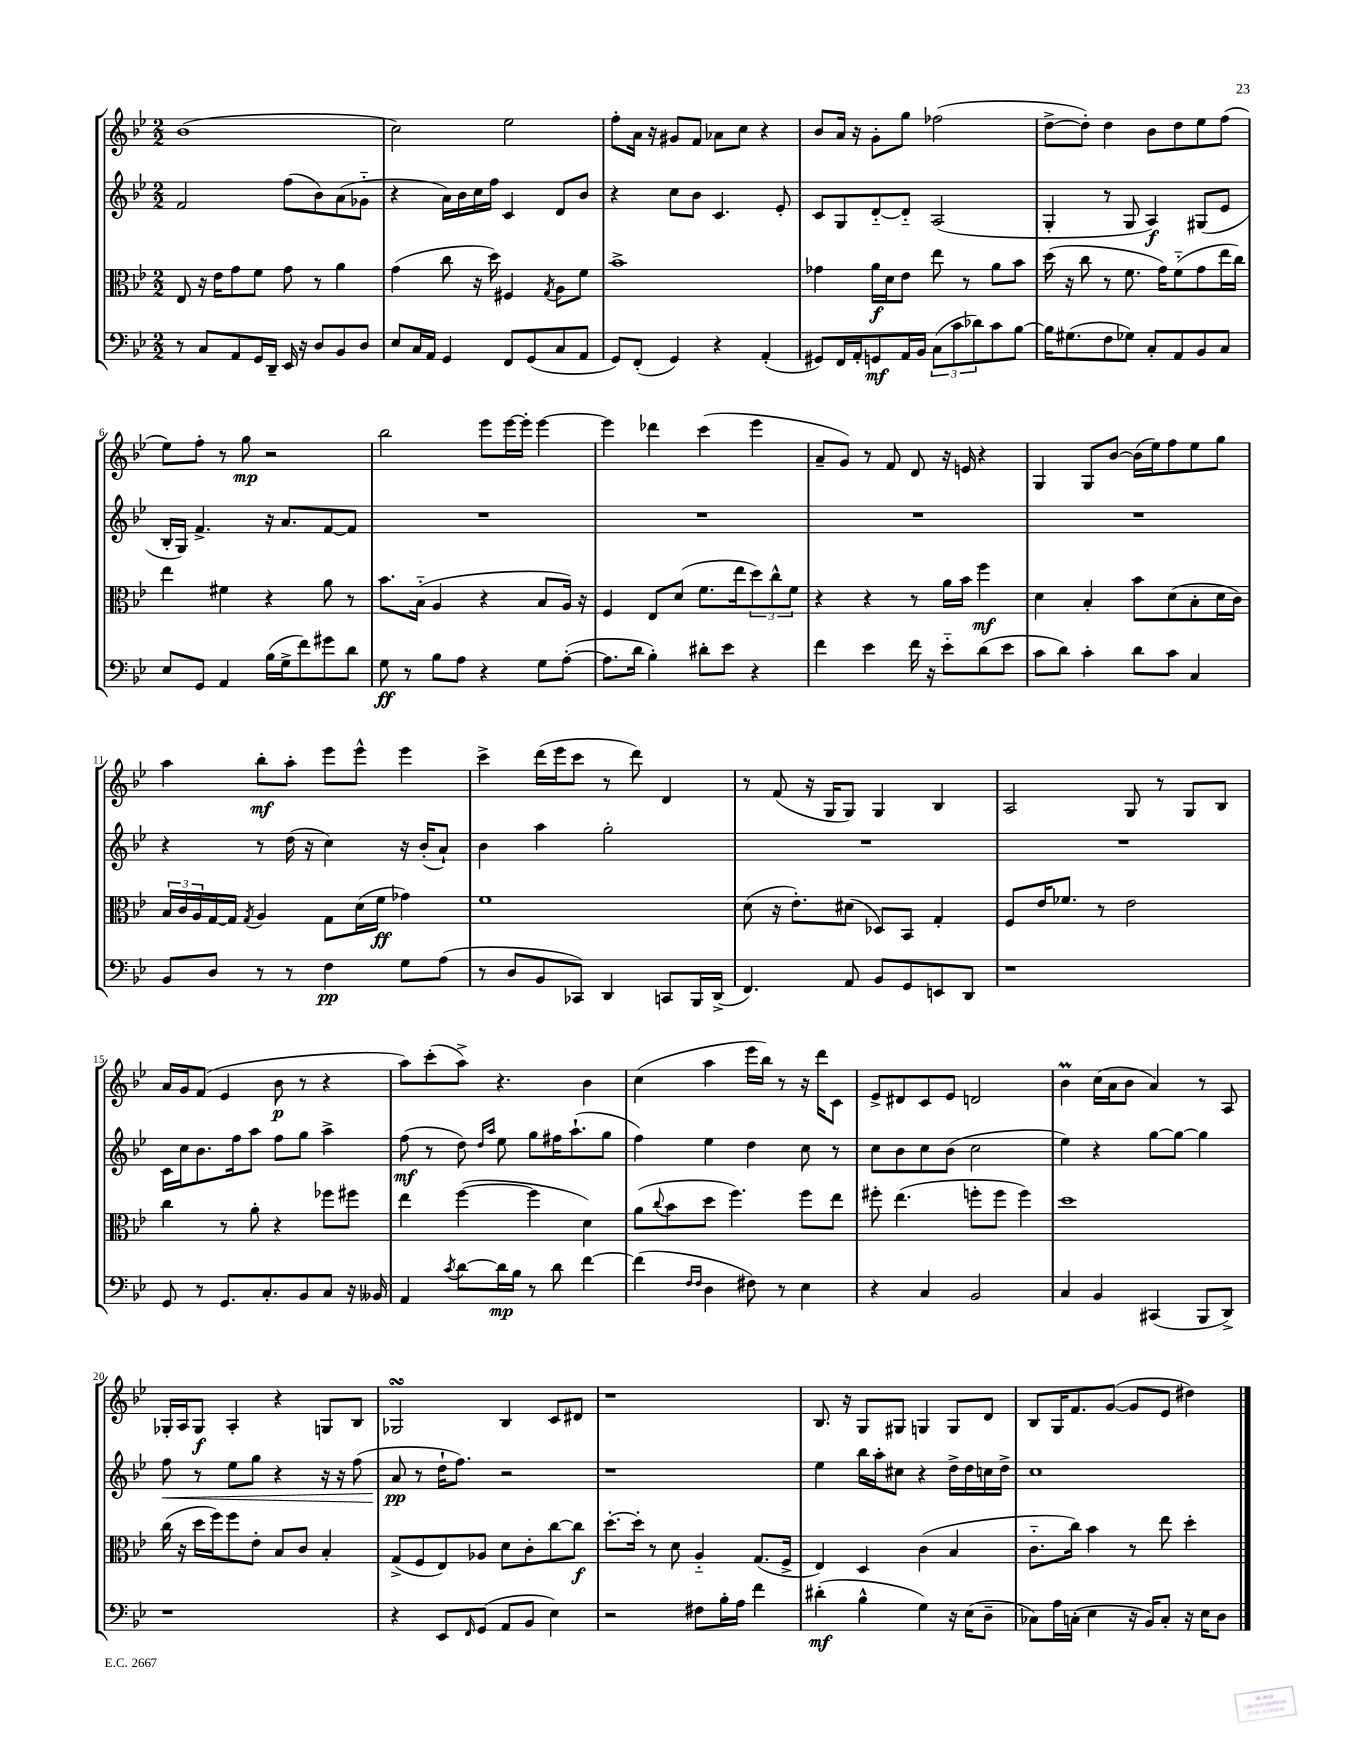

**kern	**kern	**kern	**kern
*staff4	*staff3	*staff2	*staff1
*clefF4	*clefC3	*clefG2	*clefG2
*k[b-e-]	*k[b-e-]	*k[b-e-]	*k[b-e-]
*M2/2	*M2/2	*M2/2	*M2/2
8r	8E-/	2f/	(1b-
8C/L	16r	.	.
.	16e-\LK	.	.
8AA/	8g\	.	.
16GG/L	8f\J	.	.
16DD~/JJ	.	.	.
16EE-/	8g\	(8ff\L	.
16r	.	.	.
8D/L	8r	8b-\)	.
8BB-/	4a\	(8a\	.
8D/J	.	8g-'~\J	.
=	=	=	=
8E-/L	(4g\	4r	2cc\)
16C/L	.	.	.
16AA/JJ	.	.	.
4GG/	8cc\	16a\LL)	.
.	.	16b-\	.
.	16r	16cc\	.
.	16dd\)	16ff\JJ	.
8FF/L	4F#/	4c/	2ee-\
(8GG/	.	.	.
.	8qG/	.	.
8C/	8A\L	8d/L	.
8AA/J	8f\J	8b-/J	.
=	=	=	=
8GG/L)	1b-^	4r	8ff'\L
(8FF'/J	.	.	16a\Jk
.	.	.	16r
4GG/)	.	8cc\L	8g#/L
.	.	8b-\J	8f/J
4r	.	4.c/	8a-\L
.	.	.	8cc\J
(4AA'/	.	.	4r
.	.	8e-'/	.
=	=	=	=
8GG#/L)	4g-\	8c/L	8b-/L
16FF/L	.	8G/	16a/Jk
16AA'/J	.	.	16r
8GG/	16a\LL	[8d'~/	8g'\L
.	16d\J	.	.
16AA/L	8e-\J	8d'~/]J	8gg\J
16BB-/JJ	.	.	.
(12C\L	8ee-\	(2A/	(2ff-\
12c\	.	.	.
.	8r	.	.
12d-\)	.	.	.
8c\	8a\L	.	.
[8B-\J	8b-\J	.	.
=	=	=	=
16B-\]LK	(16dd\	4G'/	[8dd^\L
(8.G#\	16r	.	.
.	8cc\	.	8dd'\]J)
8F\	8r	8r	4dd\
8G-\J)	8.f\	8G/	.
8C'/L	.	4A/)	8b-\L
.	16g\LK)	.	.
8AA/	(8f'~\	.	8dd\
8BB-/	8g\	(8G#/L	8ee-\
8C/J	16ee-\L	8e-/J	(8ff\J
.	16cc\JJ)	.	.
=	=	=	=
8E-/L	4ee-\	16B-'/LL	8ee-\L)
.	.	16G/JJ)	.
8GG/J	.	4.f^/	8ff'\J
4AA/	4f#\	.	8r
.	.	.	8gg\
(16B-\LL	4r	16r	2r
16G^\J	.	8.a/L	.
8f\)	.	.	.
8g#\	8a\	[8f/	.
8d\J	8r	8f/]J	.
=	=	=	=
8G\	8.b-\L	1r	2bb-\
8r	.	.	.
.	(16B-'~\Jk	.	.
8B-\L	4A/	.	.
8A\J	.	.	.
4r	4r	.	8eee-\L
.	.	.	[16eee-\L
.	.	.	16eee-'\]JJ
8G\L	8B-/L	.	[4eee-\
([8A'\J	16A/Jk)	.	.
.	16r	.	.
=	=	=	=
8.A\]L	4F/	1r	4eee-\]
16d\Jk	.	.	.
4B-'\)	8E-/L	.	4ddd-\
.	(8d/J	.	.
8d#'\L	8.f\L	.	(4ccc\
8e-\J	.	.	.
.	16ee-\k	.	.
4r	12dd\)	.	4eee-\
.	12cc^^\	.	.
.	12f\J	.	.
=	=	=	=
4f\	4r	1r	8a~/L
.	.	.	8g/J)
4e-\	4r	.	8r
.	.	.	8f/
16f\	8r	.	8d/
16r	.	.	.
8e-'~\L	16a\LL	.	16r
.	16b-\JJ	.	16e/
(8d\	4ff\	.	4r
8e-\J	.	.	.
=	=	=	=
8c\L	4d\	1r	4G/
8d\J)	.	.	.
4c'\	4B-'/	.	8G/L
.	.	.	[8b-/J
8d\L	8b-\L	.	(16b-\]LL
.	.	.	16ee-\J)
8c\J	(8d\	.	8ff\
4C/	8B-'\	.	8ee-\
.	16d\L	.	8gg\J
.	16c\JJ)	.	.
=	=	=	=
8BB-/L	24B-/LL	4r	4aa\
.	24c/	.	.
.	24A/	.	.
8D/J	[16G/	.	.
.	16G/]JJ	.	.
.	8qG/	.	.
8r	4A/	8r	8bb-'\L
8r	.	(16dd\	8aa'\J
.	.	16r	.
4F\	8G\L	4cc\)	8eee-\L
.	(16d\L	.	8eee-^^\J
.	16f\JJ	.	.
8G\L	4g-\)	16r	4eee-\
.	.	(16b-'/LK	.
(8A\J	.	8a`/J)	.
=	=	=	=
8r	1f	4b-\	4ccc^\
8D/L	.	.	.
8BB-/	.	4aa\	(16ddd\LL
.	.	.	16eee-\J
8CC-/J)	.	.	8ccc\J
4DD/	.	2gg'\	8r
.	.	.	8ddd\)
8CC/L	.	.	4d/
16BBB-/L	.	.	.
(16DD^/JJ	.	.	.
=	=	=	=
4.FF/)	(8d\	1r	8r
.	16r	.	(8f/
.	8.e-'\L)	.	.
.	.	.	16r
.	.	.	16G/LK
8AA/	(8d#\J	.	8G/J)
8BB-/L	8D-/L)	.	4G/
8GG/	8BB-/J	.	.
8EE/	4G'/	.	4B-/
8DD/J	.	.	.
=	=	=	=
1r	8F/L	1r	2A/
.	16e-/K	.	.
.	8.f-/J	.	.
.	8r	.	.
.	2e-\	.	8G/
.	.	.	8r
.	.	.	8G/L
.	.	.	8B-/J
=	=	=	=
8GG/	4cc\	16c\LL	16a/LL
.	.	16cc\J	16g/J
8r	.	8.b-\	(8f/J
8.GG/L	8r	.	4e-/
.	.	16ff\k	.
.	8a'\	8aa\J	.
8.C'/	.	.	.
.	4r	8ff\L	8b-\
8BB-/	.	8gg\J	8r
8C/J	8ff-\L	4aa^\	4r
16r	8ff#\J	.	.
16BB--/	.	.	.
=	=	=	=
4AA/	4ee-\	(8ff\	8aa\L)
.	.	8r	(8ccc'\
8qc/	.	.	.
[8d\L	([4ff\	8dd\)	8aa^\J)
.	.	16qqdd/LL	.
.	.	16qqaa/JJ	.
16d\]L	.	8ee-\	4.r
16B-\JJ	.	.	.
8r	4ff\]	8gg\L	.
8d\	.	16ff#\K	.
.	.	(8.aa`\	.
[4f\	4d\)	.	4b-\
.	.	8gg\J	.
=	=	=	=
(4f\]	(8a\L	4ff\)	(4cc\
.	8qqcc/	.	.
.	8b-\	.	.
16qqF/LL	.	.	.
16qqF/JJ	.	.	.
4D\	8dd\J	4ee-\	4aa\
.	4.ff\)	.	.
8F#\)	.	4dd\	16eee-\LL
.	.	.	16bb-\JJ)
8r	.	.	8r
4E-\	8ff\L	8cc\	16r
.	.	.	16ddd\LK
.	8ee-\J	8r	8c\J
=	=	=	=
4r	8ff#'\	8cc\L	8e-^/L
.	(4.ee-\	8b-\	8d#/
4C/	.	8cc\	8c/
.	.	(8b-\J	8e-/J
2BB-/	8ff'\L	2cc\	2d/
.	8ff\J	.	.
.	4ff\)	.	.
=	=	=	=
4C/	1dd	4ee-\)	4b-\
4BB-/	.	4r	(16cc\LL
.	.	.	16a\J
.	.	.	8b-\J
(4CC#/	.	[8gg\L	4a/)
.	.	8gg\_J	.
8BBB-/L	.	4gg\]	8r
8DD^/J)	.	.	8A/
=	=	=	=
1r	(16cc\	8ff\	16G-'/LL
.	16r	.	16A/J
.	16dd\LL	8r	8G-/J
.	16ff\J)	.	.
.	8ff\	8ee-\L	4A'/
.	8e-'\J	8gg\J	.
.	8B-/L	4r	4r
.	8c/J	.	.
.	4B-'/	16r	8G/L
.	.	16r	.
.	.	(8ff\	8B-/J
=	=	=	=
4r	(8G^/L	8a/	2G-/
.	8F/	8r	.
8EE-/L	8E-/)	16dd`\LK	.
.	.	8.ff\J)	.
16qqFF/	.	.	.
(8GG/J	8A-/J	.	.
8AA/L	8d\L	2r	4B-/
8BB-/J	8c'\	.	.
4E-\)	[8cc\	.	8c/L
.	8cc\]J	.	8d#/J
=	=	=	=
2r	[8.dd'\L	1r	1r
.	16dd'\]Jk	.	.
.	8r	.	.
.	8d\	.	.
8F#\L	4A'~/	.	.
16B-'\L	.	.	.
16A\JJ	.	.	.
4f\	(8.G/L	.	.
.	16F^/Jk	.	.
=	=	=	=
(4d#'\	4E-/)	4ee-\	8.B-/
.	.	.	16r
4B-^^\	4D/	16bb-\LL	8G/L
.	.	16aa'\J	.
.	.	8cc#\J	8G#/J
4G\)	(4c\	4r	4G/
16r	4B-/	16dd^\LL	8G/L
(16E-\LK	.	16dd\	.
8D~\J	.	16cc\	8d/J
.	.	16dd^\JJ	.
=	=	=	=
8C-\L)	8.c'~\L	1cc	8B-/L
16A\L	.	.	16G/K
(16C'\JJ	16cc\Jk)	.	8.f/
4E-\	4b-\	.	.
.	.	.	([8g/J
16r	8r	.	8g/]L
16BB-/LK)	.	.	.
8C'/J	8ee-\	.	8e-/J
16r	4dd'\	.	4dd#\)
16E-\LK	.	.	.
8D\J	.	.	.
==	==	==	==
*-	*-	*-	*-
